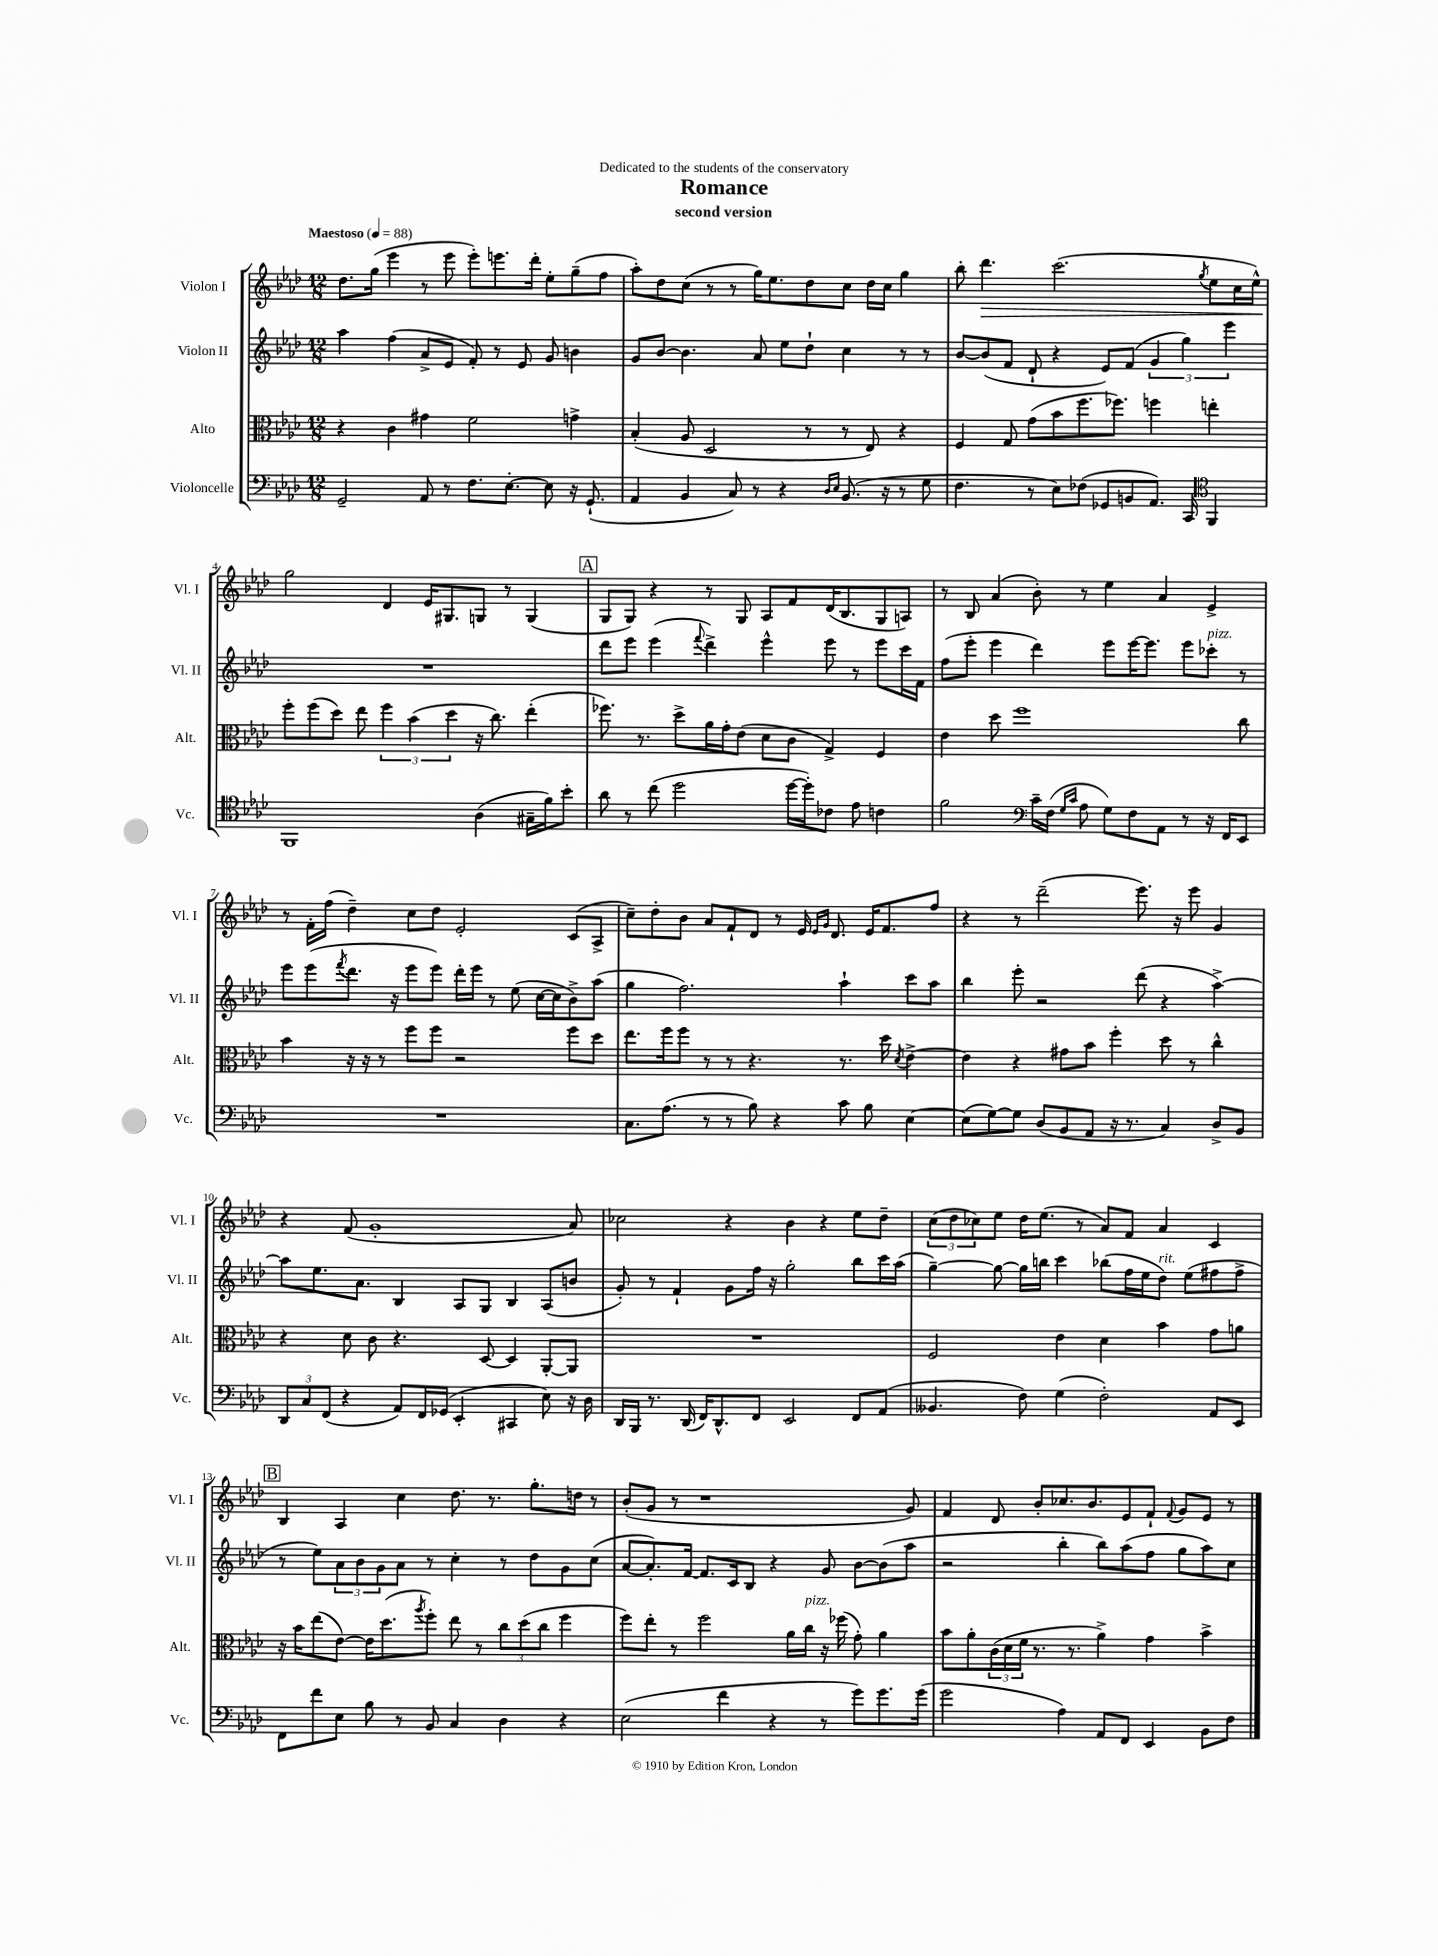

**kern	**kern	**kern	**kern
*staff4	*staff3	*staff2	*staff1
*clefF4	*clefC3	*clefG2	*clefG2
*k[b-e-a-d-]	*k[b-e-a-d-]	*k[b-e-a-d-]	*k[b-e-a-d-]
*M12/8	*M12/8	*M12/8	*M12/8
*MM88	*MM88	*MM88	*MM88
2GG~/	4r	4aa-\	8.dd-\L
.	.	.	(16gg\Jk
.	4c\	(4ff\	4eee-\
8AA-/	4g#\	8a-^/L	8r
8r	.	8e-/J	8eee-\
8.F\L	2f\	8f'/)	8eee-'\L)
.	.	8r	8.eee\
[8.E-'\J	.	.	.
.	.	8e-/	.
.	.	.	16ddd-'\Jk
8E-\]	.	8g/	8ee-'\L
16r	4g^\	4b\	(8gg~\
(8.GG`/	.	.	.
.	.	.	8ff\J
=	=	=	=
4AA-/	(4B-'/	8g/L	8aa-'\L)
.	.	[8b-/J	8dd-\
4BB-/	8A-/	4.b-\]	(8cc\J
.	2D-/	.	8r
8C/)	.	.	8r
8r	.	8a-/	16gg\LK)
.	.	.	8.ee-\
4r	.	8ee-\L	.
.	8r	8dd-`\J	8dd-\
16qqD-/LL	.	.	.
16qqE-/JJ	.	.	.
(8.BB-/	8r	4cc\	8cc\J
.	8E-/)	.	16dd-\LL
16r	.	.	16cc\JJ
8r	4r	8r	4gg\
8G\	.	8r	.
=	=	=	=
4.F\	4F/	[8b-/L	8bb-'\
.	.	(8b-/]	4.ddd-\
.	8G/	8f/J	.
8r	(8g\L	8d-`/	.
8E-\L)	8b-\	4r	(2.ccc\
(8F-\J	8.ff\	.	.
8GG-/L	.	8e-/L)	.
.	8.ff-\J)	.	.
8BB/	.	(8f/J	.
8.AA-/J)	4ff\	6g/	.
.	.	6gg\)	.
16CC/	.	.	.
*clefC4	*	*	*
.	.	.	8qgg/
4FF/	4ee'\	.	8ee-\L
.	.	6eee-\	.
.	.	.	16cc\L
.	.	.	16ee-^^\JJ)
=	=	=	=
1FF	8ff'\L	1.r	2gg\
.	(8ff\	.	.
.	8dd-\J)	.	.
.	8ee-\	.	.
.	6ff\	.	4d-/
.	(6b-\	.	.
.	.	.	16e-/LK
.	.	.	8.G#/
.	6dd-\	.	.
(4A-\	16r	.	8G/J
.	8.cc\)	.	.
.	.	.	8r
16G#~\LL	(4ee-'\	.	(4G/
16f\J)	.	.	.
8b-'\J	.	.	.
=	=	=	=
8a-\	8.ff-\)	8ddd-\L	8G/L
8r	.	8eee-\J	8G/J)
.	8.r	.	.
(8cc\	.	(4eee-\	4r
2dd-\	8dd-^\L	.	.
.	.	8qqfff/	.
.	16a-\L	4ddd-^\)	8r
.	16g'\J	.	.
.	(8e-\J	.	8G/
.	8d-\L	4eee-^^\	8A-/L
[16dd-\LL	8c\J	.	8f/
16dd-'\]J)	.	.	.
8c-\J	4G^/)	8eee-\	(16d-/K
.	.	.	8.B-/
8e-\	.	8r	.
4c\	4F/	8eee-\L	8G/
.	.	16ccc\L	8A/J)
.	.	16f\JJ	.
=	=	=	=
2f\	4e-\	(8ff\L	8r
.	.	8eee-'\J	8B-/
.	8dd-\	4eee-\	(4a-/
.	1ff	.	.
*clefF4	*	*	*
16c~\LL	.	4ddd-\)	8b-'\)
(16F\JJ	.	.	.
16qqG/LL	.	.	.
16qqc/JJ	.	.	.
8A-\	.	.	8r
8G\L)	.	8eee-\L	4ee-\
8F\	.	[16eee-\K	.
.	.	8.eee-\]J	.
8AA-\J	.	.	4a-/
8r	.	8eee-\L	.
16r	.	8ccc-'\J	4e-^/
16FF/LK	.	.	.
8EE-/J	8cc\	8r	.
=	=	=	=
1.r	4b-\	8eee-\L	8r
.	.	(8eee-\	16f'\LL
.	.	.	(16ff\JJ
.	.	8qfff/	.
.	16r	8.ddd-\J	4dd-~\)
.	16r	.	.
.	8r	.	.
.	.	16r	.
.	8ff\L	8eee-\L	8cc\L
.	8ff\J	8eee-\J)	8dd-\J
.	2r	16ddd-'\LL	2e-'/
.	.	16eee-\JJ	.
.	.	8r	.
.	.	(8ee-\	.
.	.	[16cc\LL	.
.	.	16cc\]J	.
.	8ff\L	8b-^\)	(8c/L
.	8dd-\J	(8aa-\J	8A-^/J
=	=	=	=
8.C\L	8.ee-\L	4gg\	8cc~\L)
.	.	.	8dd-'\
(8.A-\J	16ff\k	.	.
.	8ff\J	2.ff\)	8b-\J
8r	8r	.	8a-/L
8r	8r	.	8f`/
8B-\)	4.r	.	8d-/J
4r	.	.	8r
.	.	.	16e-/
.	.	.	16qqe-/LL
.	.	.	16qqg/JJ
.	.	.	8.d-/
8c\	8.r	4aa-`\	.
8B-\	.	.	16e-/LK
.	16dd-\	.	8.f/
.	8qd-/	.	.
[4E-\	[4e-^\	8ccc\L	.
.	.	8aa-\J	8ff/J
=	=	=	=
(8E-\]L	4e-\]	4bb-\	4r
[8G\)	.	.	.
8G\]J	4r	8eee-'\	8r
(8D-/L	.	2r	(2ddd-~\
8BB-/	8g#\L	.	.
8AA-/J	8b-\J	.	.
16r	4ff'\	.	.
8.r	.	.	.
.	.	(8ddd-\	8.eee-\)
4C/)	8dd-\	4r	.
.	.	.	16r
.	8r	.	8eee-\
8D-^/L	4cc^^\	[4aa-^\)	4g/
8BB-/J	.	.	.
=	=	=	=
12DD-/L	4r	8aa-\]L	4r
12C/	.	.	.
.	.	8.ee-\	.
(12FF/J	.	.	.
4r	8d-\	.	(8f/
.	.	8.a-\J	.
.	8c\	.	1g'
8AA-/L)	4.r	4B-/	.
16FF/L	.	.	.
(16GG-/JJ	.	.	.
4EE-'/	.	8A-/L	.
.	[8D-/	8G/J	.
4CC#/	4D-/]	4B-/	.
8E-\)	[8AA-'/L	(8A-/L	.
16r	8AA-/]J	8b/J	8a-/)
16D-\	.	.	.
=	=	=	=
16DD-/LL	1.r	8g'/)	2cc-\
16BBB-/JJ	.	.	.
8.r	.	8r	.
.	.	4f`/	.
(16DD-/	.	.	.
16FF/LK)	.	.	.
8.DD-^^/	.	.	.
.	.	8g\L	4r
8FF/J	.	16ff\Jk	.
.	.	16r	.
2EE-/	.	2gg'\	4b-\
.	.	.	4r
8FF/L	.	8bb-\L	8ee-\L
(8AA-/J	.	16ccc\L	8dd-~\J
.	.	(16aa-\JJ	.
=	=	=	=
4.BB--/	2F/	[4gg~\)	(12cc\L
.	.	.	12dd-\
.	.	.	12cc-\)
.	.	8gg\_	8ee-\J
8F\)	.	16gg\]LL	16dd-\LK
.	.	16bb\JJ	(8.ee-\J
(4G\	4e-\	4ccc\	.
.	.	.	8r
2F'\)	4d-\	(8bb-\L	8a-/L)
.	.	16ff\L	8f/J
.	.	16ee-\J	.
.	4b-\	8dd-\J)	4a-/
.	.	(8ee-\L	.
8AA-/L	8g\L	8ff#\	4c/
8EE-/J	8a\J	8ff#^\J	.
=	=	=	=
8FF\L	16r	8r	4B-/
.	16b-\LK	.	.
8f\	(8ee-\	8ee-\L)	.
8E-\J	[8e-\J)	12a-\	4A-/
.	.	12b-\	.
8B-\	16e-\]LK	.	.
.	.	12g\	.
.	(8.dd-\	.	.
8r	.	8a-\J	4cc\
.	8qaa-/	.	.
8BB-/	8ff'\J)	8r	.
4C/	8ee-\	4cc'\	8.dd-\
.	8r	.	.
.	.	.	8.r
4D-\	12cc\L	8r	.
.	(12dd-\	.	.
.	.	8dd-\L	8.gg'\L
.	12cc\J	.	.
4r	4ff\	8g\	.
.	.	.	16dd\Jk
.	.	(8cc\J	8r
=	=	=	=
(2E-\	8ff\L)	[8a-/L	(8b-'/L
.	8ee-'\J	8.a-'/])	8g/J
.	8r	.	8r
.	.	[16f/Jk	.
.	2ff\	8.f/]L	1r
4f\	.	.	.
.	.	16c/k	.
.	.	8B-/J	.
4r	.	4r	.
.	16a-\LL	.	.
.	16cc\JJ	.	.
8r	16r	8g/	.
.	(16ff-\	.	.
8g\L)	8g'\)	[8b-\L	.
8.g\	4a-\	(8b-\]	.
.	.	8aa-\J	8g/)
(16g\Jk	.	.	.
=	=	=	=
2g\	8b-\L	2r	4f/
.	8a-'\	.	.
.	(24c\L	.	8d-/
.	24d-\	.	.
.	24f\JJ	.	.
.	8.r	.	8b-'/L
4A-\)	.	4bb-'\	8.cc-/
.	8.r	.	.
.	.	.	8.b-/
8AA-/L	4a-^\)	8bb-\L)	.
8FF/J	.	(8aa-\	8e-/
4EE-/	4g\	8ff\J	8f`/J
.	.	.	8qqf/
.	.	8gg\L	8g/L
8BB-\L	4b-^\	8aa-\)	8e-/J
8F\J	.	8cc\J	8r
==	==	==	==
*-	*-	*-	*-
